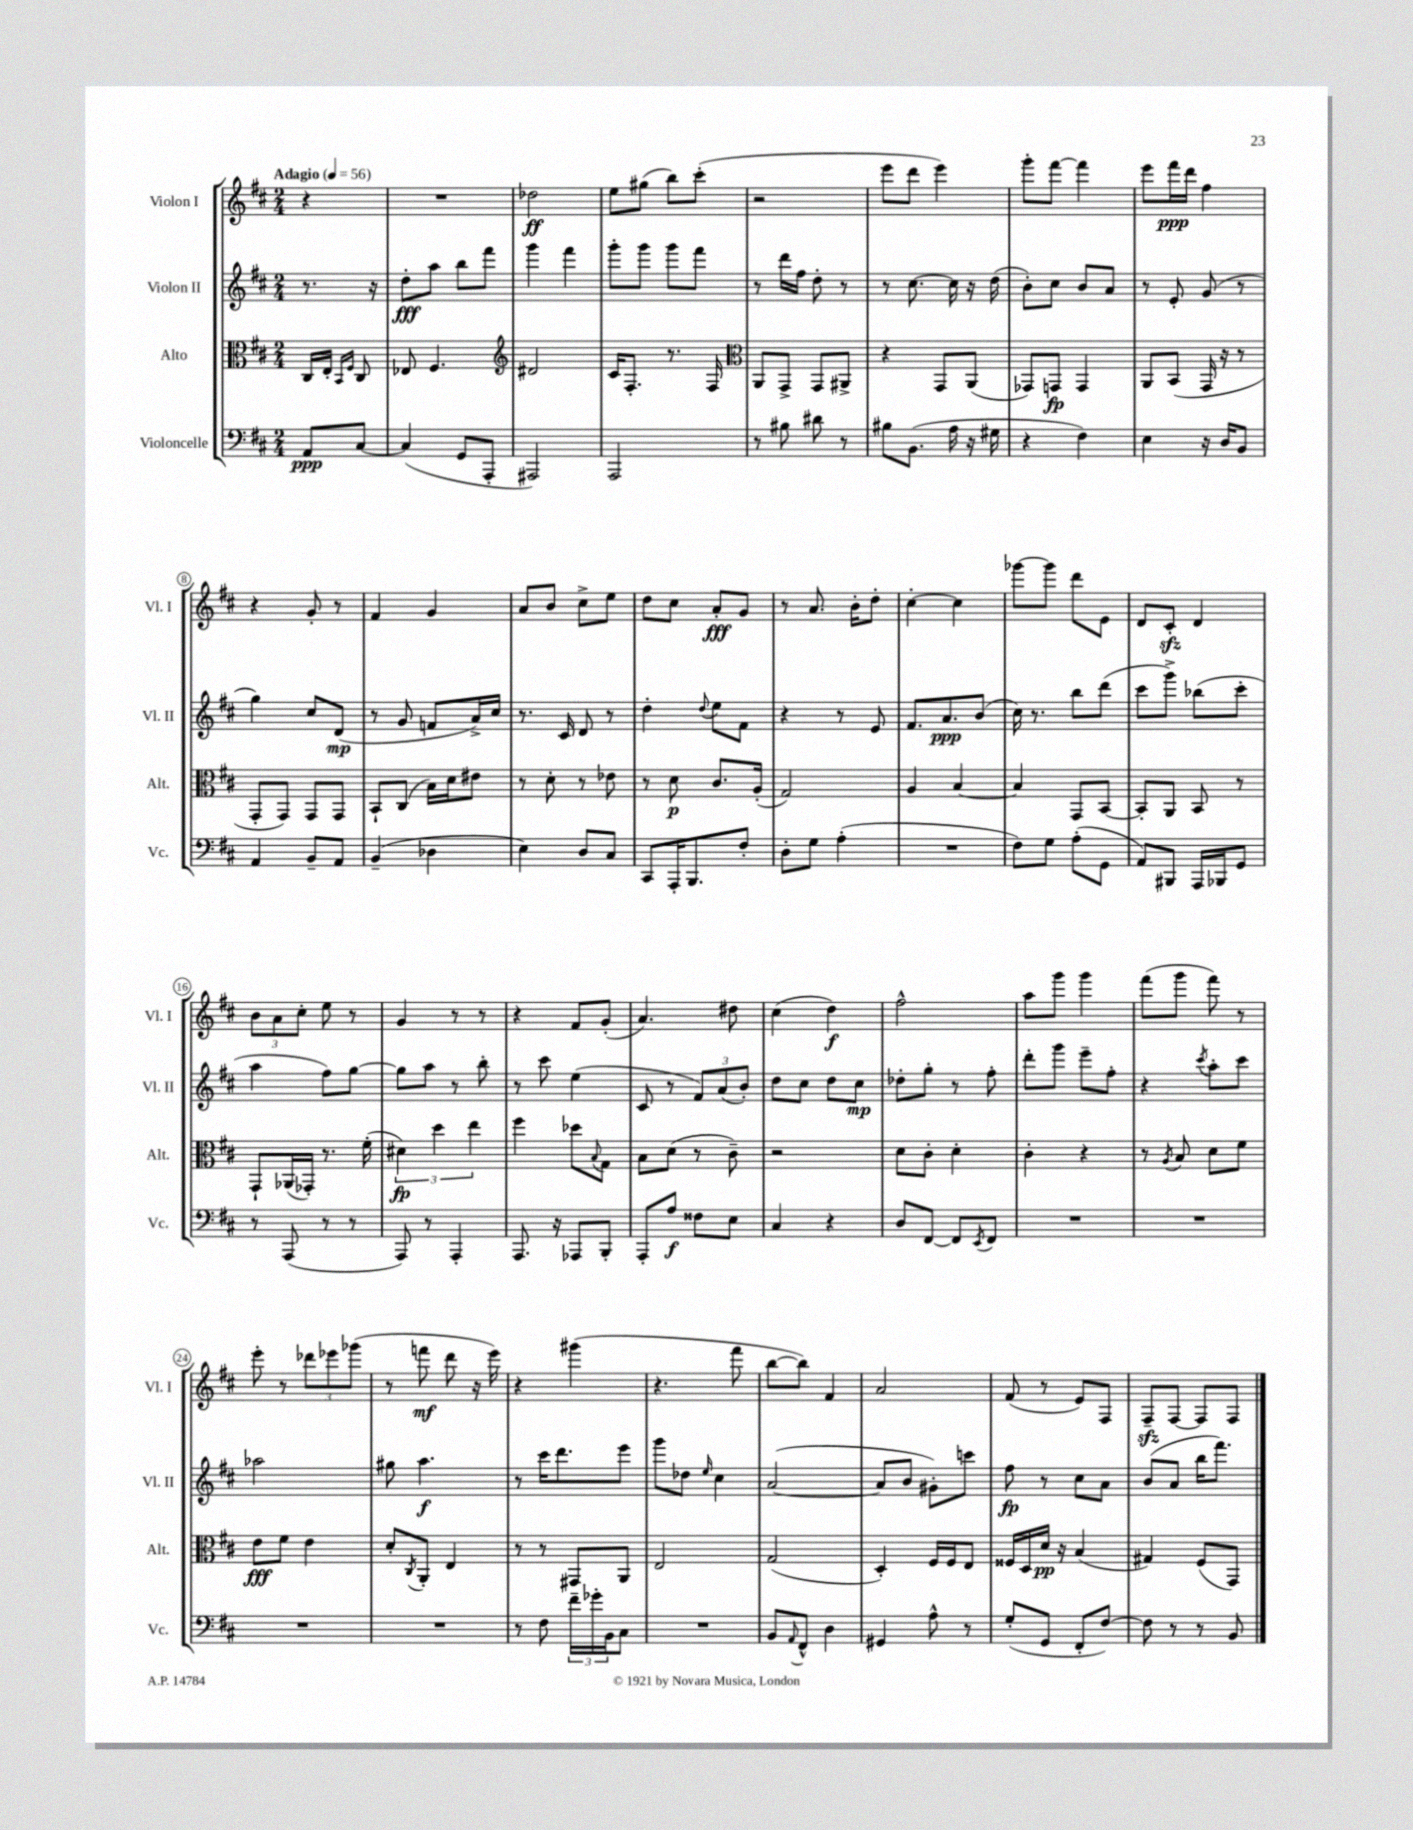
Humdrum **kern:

**kern	**kern	**kern	**kern
*staff4	*staff3	*staff2	*staff1
*clefF4	*clefC3	*clefG2	*clefG2
*k[f#c#]	*k[f#c#]	*k[f#c#]	*k[f#c#]
*M2/4	*M2/4	*M2/4	*M2/4
*MM56	*MM56	*MM56	*MM56
8AA/L	16C#/LL	8.r	4r
.	16E'/JJ	.	.
.	16qqBB/LL	.	.
.	16qqF#/JJ	.	.
[8C#/J	8C#/	.	.
.	.	16r	.
=	=	=	=
(4C#/]	8E-/	8dd'\L	2r
.	4.F#/	8aa\J	.
8GG/L	.	8bb\L	.
8AAA'/J	.	8fff#\J	.
=	=	=	=
*	*clefG2	*	*
2AAA#/)	2d#/	4ggg\	2dd-\
.	.	4fff#\	.
=	=	=	=
2AAA/	16c#/LK	8ggg'\L	8ee\L
.	8.F#'/J	.	.
.	.	8ggg\J	(8gg#\J
.	8.r	8ggg\L	8bb\L)
.	.	8fff#\J	(8ccc#'\J
.	16F#/	.	.
=	=	=	=
*	*clefC3	*	*
8r	8AA/L	8r	2r
8B#\	8GG^/J	16ddd\LL	.
.	.	16ff#\JJ	.
8d#\	8GG/L	8dd'\	.
8r	8AA#^/J	8r	.
=	=	=	=
8B#\L	4r	8r	8eee\L
(8.BB\J	.	[8.cc#\	8ddd\J
.	8GG/L	.	4eee\)
16A\	.	16cc#\]	.
16r	(8AA/J	16r	.
16G#\	.	(16dd\	.
=	=	=	=
4r	8GG-/L)	8b'\L)	8ggg'\L
.	8GG/J	8cc#\J	[8fff#\J
4F#\)	4GG/	8b/L	4fff#\]
.	.	8a/J	.
=	=	=	=
4E\	8AA/L	8r	8eee\L
.	(8BB/J	8e'/	16fff#\L
.	.	.	16ddd\JJ
16r	16GG/	(8g/	4ff#\
16D/LK	16r	.	.
8BB/J	8r	8r	.
=	=	=	=
4AA/	8GG'/L	4gg\)	4r
.	8GG/J)	.	.
8BB~/L	8GG/L	8cc#/L	8g'/
8AA/J	8GG/J	(8d/J	8r
=	=	=	=
(4BB~/	8BB`/L	8r	4f#/
.	(8C#/J	8g/	.
4D-\	16B\LL)	8f/L	4g/
.	16d\J	.	.
.	8e#\J	16a^/L)	.
.	.	16cc#/JJ	.
=	=	=	=
4E\)	8r	8.r	8a/L
.	8d'\	.	8b/J
.	.	16c#/	.
8D/L	8r	8d/	8cc#^\L
8C#/J	8e-\	8r	8ee\J
=	=	=	=
8CC#/L	8r	4dd'\	8dd\L
16AAA'/K	8d\	.	8cc#\J
8.BBB/	.	.	.
.	.	8qqdd/	.
.	8.c#/L	8ee\L	8a'/L
8F#'/J	.	8f#\J	8g/J
.	(16A'/Jk	.	.
=	=	=	=
8D'\L	2G/)	4r	8r
8G\J	.	.	8.a/
(4A'\	.	8r	.
.	.	.	16b'\LK
.	.	8e/	8dd'\J
=	=	=	=
2r	4A/	8.f#/L	[4cc#'\
.	.	8.a/	.
.	[4B/	.	4cc#\]
.	.	(8b/J	.
=	=	=	=
8F#\L)	4B/]	16cc#\)	[8ggg-\L
.	.	8.r	.
8G\J	.	.	8ggg-\]J
(8A'\L	8GG/L	8bb\L	8ddd\L
8GG\J	[8BB/J	(8ddd\J	8e\J
=	=	=	=
8AA/L)	8BB'/]L	8ccc#\L	8d/L
8BBB#/J	8AA/J	8ggg^\J)	8c#'/J
16AAA/LL	8BB/	(8bb-\L	4d/
16BBB-/J	.	.	.
8GG/J	8r	8ccc#'\J	.
=	=	=	=
8r	8GG`/L	4aa\	12b\L
.	.	.	12a\
(8AAA/	(16AA-/L	.	.
.	.	.	12cc#'\J
.	16GG-'/JJ)	.	.
8r	8.r	8ff#\L)	8ee\
8r	.	[8gg\J	8r
.	(16f#'\	.	.
=	=	=	=
8AAA/)	6d#\)	8gg\]L	4g/
8r	.	8aa\J	.
.	6dd\	.	.
4AAA'/	.	8r	8r
.	6ee\	.	.
.	.	8bb'\	8r
=	=	=	=
8.AAA/	4ff#\	8r	4r
.	.	8ccc#\	.
16r	.	.	.
8AAA-/L	8dd-\L	(4ee\	8f#/L
.	8qqB/	.	.
8BBB'/J	8G\J	.	(8g'/J
=	=	=	=
8AAA'/L	8B\L	8c#/	4.a/)
8A/J	(8d\J	8r	.
8F##\L	8r	12f#/L)	.
.	.	(12a/	.
8E\J	8c#~\)	.	8dd#\
.	.	12b'/J)	.
=	=	=	=
4C#/	2r	8dd\L	(4cc#\
.	.	8cc#\J	.
4r	.	8dd\L	4dd\)
.	.	8cc#\J	.
=	=	=	=
8D/L	8d\L	8dd-'\L	2ff#^^\
[8FF#/J	8c#'\J	8gg'\J	.
8FF#/]L	4d'\	8r	.
8qEE/	.	.	.
8FF#/J	.	8ff#'\	.
=	=	=	=
2r	4c#'\	8ddd'\L	8aa\L
.	.	8ggg\J	8ggg\J
.	4r	8eee~\L	4ggg\
.	.	8ff#'\J	.
=	=	=	=
2r	8r	4r	(8fff#\L
.	8qA/	.	.
.	8B/	.	8ggg\J
.	.	8qccc#/	.
.	8d\L	8aa'\L	8fff#\)
.	8f#\J	8ccc#\J	8r
=	=	=	=
2r	8e\L	2aa-\	8eee'\
.	8f#\J	.	8r
.	4e\	.	12ddd-\L
.	.	.	12eee-\
.	.	.	(12ggg-\J
=	=	=	=
2r	8d'/L	8gg#\	8r
.	8qC#/	.	.
.	8AA'/J	4.aa\	8fff\
.	4E/	.	8ddd\
.	.	.	16r
.	.	.	16eee\)
=	=	=	=
8r	8r	8r	4r
8F#\	8r	16ccc#\LK	.
.	.	8.ddd\	.
24f#~\LL	8GG#/L	.	(4ggg#\
24g-'\	.	.	.
24BB\J	.	.	.
8C#\J	8AA/J	8eee\J	.
=	=	=	=
2r	2E/	8ggg\L	4.r
.	.	8dd-\J	.
.	.	16qqee/	.
.	.	4cc#\	.
.	.	.	8fff#\
=	=	=	=
8BB/L	(2G/	([2a/	[8bb\L
8qqAA/	.	.	.
8FF#^^/J	.	.	8bb\]J)
4D\	.	.	4f#/
=	=	=	=
4GG#/	4D'/)	8a/]L	2a/
.	.	8b/J	.
8A^^\	16F#/LL	8g#'\L)	.
.	16F#/J	.	.
8r	8E/J	8ccc\J	.
=	=	=	=
(8G'/L	16F##/LL	8ff#\	(8f#/
.	16D/	.	.
8GG/J	16d/JJ	8r	8r
.	16r	.	.
8FF#'/L	(4B/	8cc#\L	8e/L)
[8F#/J)	.	8a\J	8F#/J
=	=	=	=
8F#\]	4G#/)	(8b/L	8F#~/L
8r	.	8a/J	[8F#/J
8r	(8F#/L	16bb\LK	8F#/]L
.	.	8.fff#\J)	.
8BB/	8GG/J)	.	8F#/J
==	==	==	==
*-	*-	*-	*-
